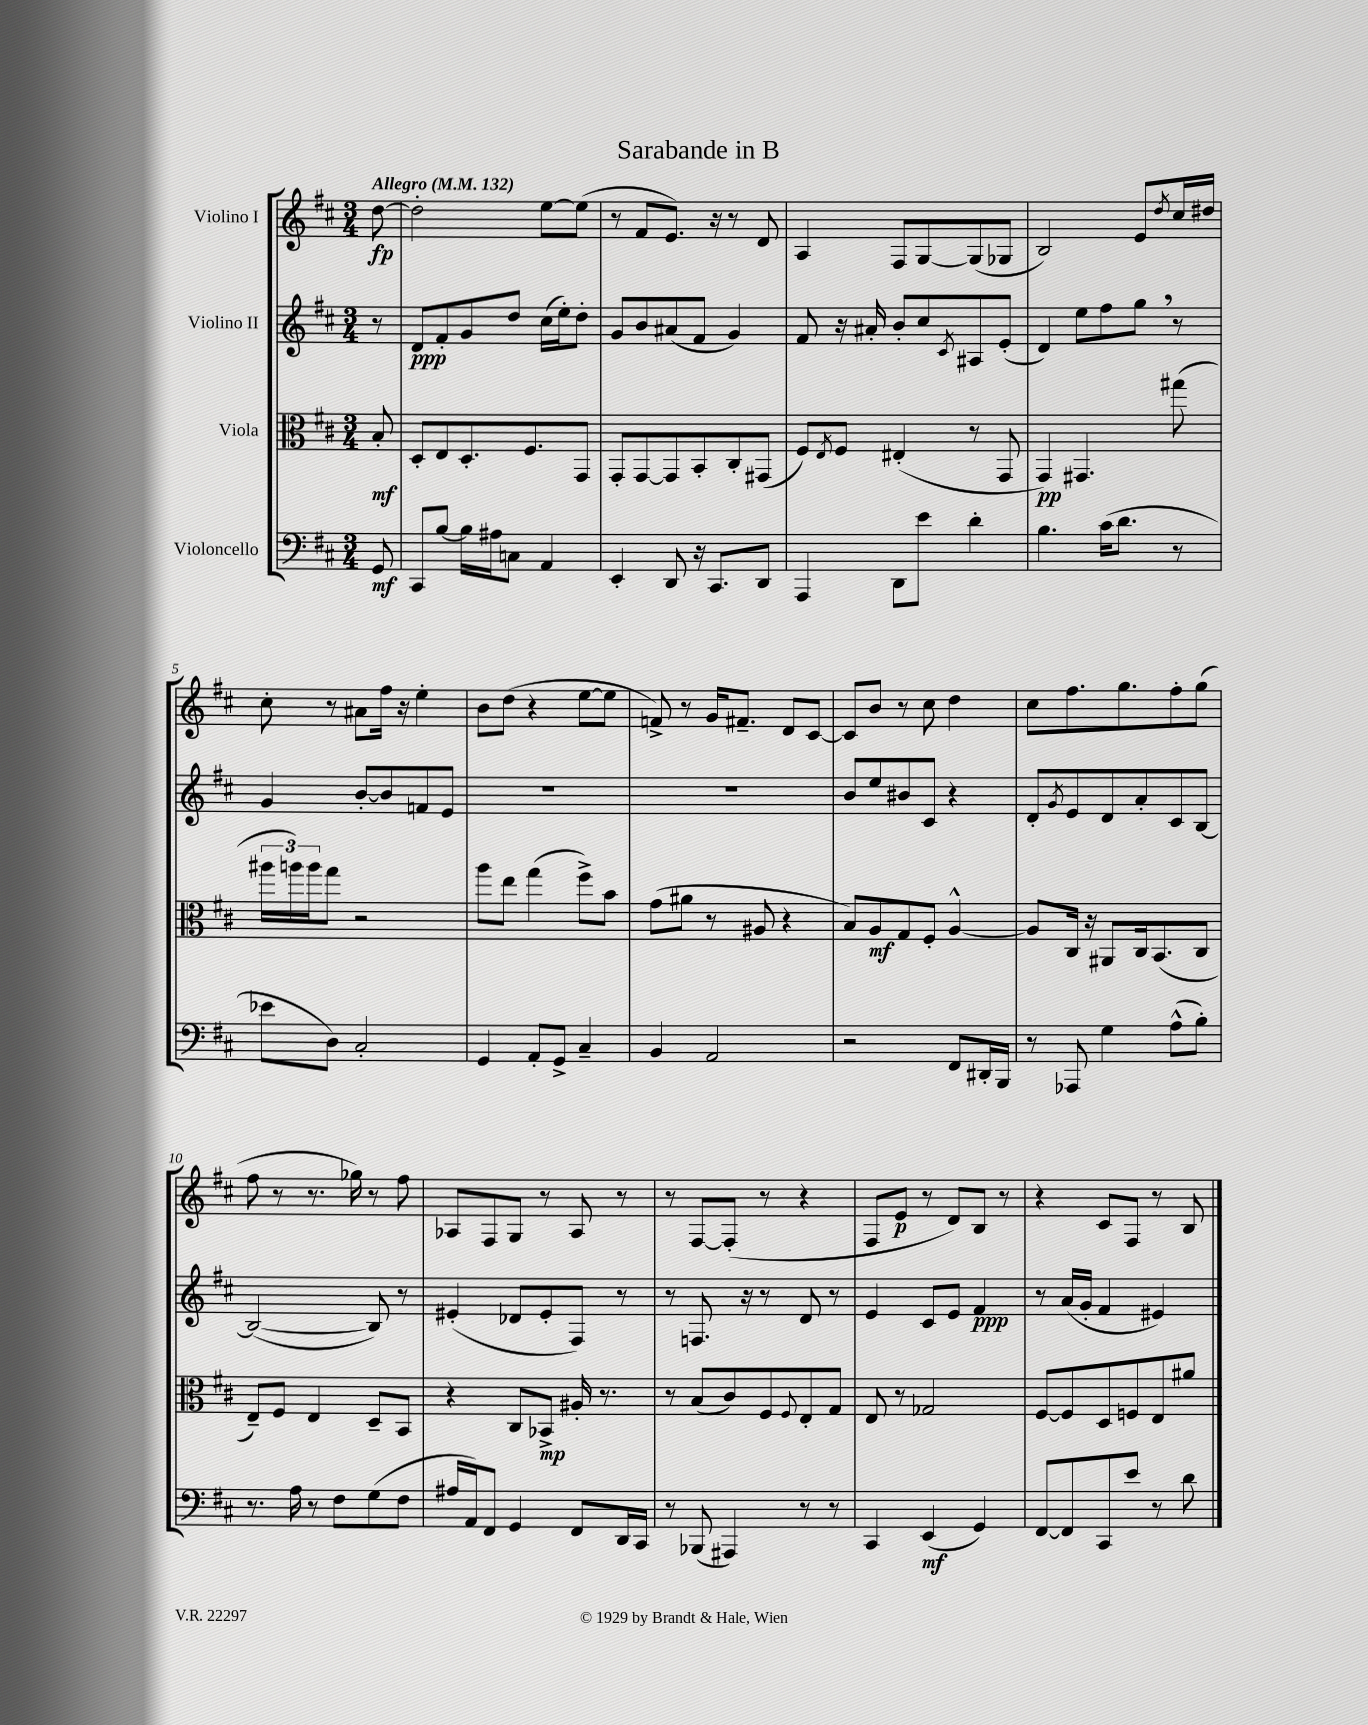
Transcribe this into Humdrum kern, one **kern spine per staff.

**kern	**dynam	**kern	**dynam	**kern	**dynam	**kern	**dynam
*part4	*part4	*part3	*part3	*part2	*part2	*part1	*part1
*staff4	*staff4	*staff3	*staff3	*staff2	*staff2	*staff1	*staff1
*I"Violoncello	*	*I"Viola	*	*I"Violino II	*	*I"Violino I	*
*clefF4	*	*clefC3	*	*clefG2	*	*clefG2	*
*k[f#c#]	*	*k[f#c#]	*	*k[f#c#]	*	*k[f#c#]	*
*M3/4	*	*M3/4	*	*M3/4	*	*M3/4	*
*MM132	*	*MM132	*	*MM132	*	*MM132	*
=	=	=	=	=	=	=	=
!	!	!	!	!	!	!LO:TX:a:B:t=Allegro	!
8GG/	mf	8B'/	mf	8r	.	[8dd\	fp
=1	=1	=1	=1	=1	=1	=1	=1
8CC#/L	.	8D'/L	.	8d/L	ppp	2dd'\]	.
[8B/J	.	8E/	.	8f#'/	.	.	.
16B\LL]	.	8.D'/	.	8g/	.	.	.
16A#X\J	.	.	.	.	.	.	.
8Cn\J	.	.	.	8dd/J	.	.	.
.	.	8.F#/	.	.	.	.	.
4AA/	.	.	.	(16cc#\LL	.	[8ee\L	.
.	.	.	.	16ee'\J)	.	.	.
.	.	8GG/J	.	8dd'\J	.	(8ee\J]	.
=2	=2	=2	=2	=2	=2	=2	=2
4EE'/	.	8GG'/L	.	8g/L	.	8r	.
.	.	[8GG/	.	8b/	.	8f#/L	.
8DD/	.	8GG/]	.	(8a#X/	.	8.e/J)	.
16r	.	8BB'/	.	8f#/J	.	.	.
8.CC#/L	.	.	.	.	.	16r	.
.	.	8C#'/	.	4g/)	.	8r	.
8DD/J	.	(8GG#X/J	.	.	.	8d/	.
=3	=3	=3	=3	=3	=3	=3	=3
4AAA/	.	8F#/L)	.	8f#/	.	4A/	.
.	.	8qE/	.	.	.	.	.
.	.	8F#/J	.	16r	.	.	.
.	.	.	.	16a#X'/	.	.	.
8DD\L	.	(4E#X'/	.	8b'/L	.	8F#/L	.
8e\J	.	.	.	8cc#/	.	[8G/	.
.	.	.	.	8qc#/	.	.	.
4d'\	.	8r	.	8A#X/	.	(8G/]	.
.	.	8GG/	.	(8e'/J	.	8G-X/J	.
=4	=4	=4	=4	=4	=4	=4	=4
4.B\	.	4GG/)	pp	4d/)	.	2B/)	.
.	.	4.GG#X/	.	8ee\L	.	.	.
(16c#\KL	.	.	.	8ff#\	.	.	.
8.d\J	.	.	.	.	.	.	.
.	.	.	.	8gg,\J	.	8e/L	.
.	.	.	.	.	.	8qdd/	.
8r	.	(8gg#X\	.	8r	.	16cc#/L	.
.	.	.	.	.	.	16dd#X/JJ	.
!!LO:LB:g=z
=5	=5	=5	=5	=5	=5	=5	=5
8e-X\L	.	24aa#X\LL	.	4g/	.	8cc#'\	.
.	.	24aan\)	.	.	.	.	.
.	.	24aa\J	.	.	.	.	.
8D\J)	.	8gg\J	.	.	.	8r	.
2C#'/	.	2r	.	[8b'/L	.	8a#X\L	.
.	.	.	.	8b/]	.	16ff#\Jk	.
.	.	.	.	.	.	16r	.
.	.	.	.	8fn/	.	4ee'\	.
.	.	.	.	8e/J	.	.	.
=6	=6	=6	=6	=6	=6	=6	=6
4GG/	.	8aa\L	.	2.r	.	8b\L	.
.	.	8ee\J	.	.	.	(8dd\J	.
8AA'/L	.	(4gg\	.	.	.	4r	.
8GG^/J	.	.	.	.	.	.	.
4C#~/	.	8ff#^\L)	.	.	.	[8ee\L	.
.	.	8b\J	.	.	.	8ee\J]	.
=7	=7	=7	=7	=7	=7	=7	=7
4BB/	.	(8g\L	.	2.r	.	8fn^/)	.
.	.	8a#X\J	.	.	.	8r	.
2AA/	.	8r	.	.	.	16g/KL	.
.	.	.	.	.	.	8.f#X~/J	.
.	.	8A#X/	.	.	.	.	.
.	.	4r	.	.	.	8d/L	.
.	.	.	.	.	.	[8c#/J	.
=8	=8	=8	=8	=8	=8	=8	=8
2r	.	8B/L)	.	8b/L	.	8c#/L]	.
.	.	8A/	mf	8ee/	.	8b/J	.
.	.	8G/	.	8b#X/	.	8r	.
.	.	8F#'/J	.	8c#/J	.	8cc#\	.
8FF#/L	.	[4A^^/	.	4r	.	4dd\	.
16DD#X'/L	.	.	.	.	.	.	.
16BBB/JJ	.	.	.	.	.	.	.
=9	=9	=9	=9	=9	=9	=9	=9
8r	.	8A/L]	.	8d'/L	.	8cc#\L	.
.	.	.	.	8qg/	.	.	.
8AAA-X/	.	16C#/Jk	.	8e/	.	8.ff#\	.
.	.	16r	.	.	.	.	.
4G\	.	8AA#X/L	.	8d/	.	.	.
.	.	.	.	.	.	8.gg\	.
.	.	16C#/k	.	8a'/	.	.	.
.	.	(8.BB/	.	.	.	.	.
(8A^^\L	.	.	.	8c#/	.	8ff#'\	.
8B'\J)	.	8C#/J	.	[8B/J	.	(8gg\J	.
!!LO:LB:g=z
=10	=10	=10	=10	=10	=10	=10	=10
8.r	.	8E~/L)	.	(2B/_	.	8ff#\	.
.	.	8F#/J	.	.	.	8r	.
16A\	.	.	.	.	.	.	.
8r	.	4E/	.	.	.	8.r	.
8F#\L	.	.	.	.	.	.	.
.	.	.	.	.	.	16gg-X\)	.
(8G\	.	8D~/L	.	8B/])	.	8r	.
8F#\J	.	8BB/J	.	8r	.	8ff#\	.
=11	=11	=11	=11	=11	=11	=11	=11
16A#X/LL	.	4r	.	(4e#X'/	.	8A-X/L	.
16AA/J)	.	.	.	.	.	.	.
8FF#/J	.	.	.	.	.	8F#/	.
4GG/	.	8C#/L	.	8d-X/L	.	8G/J	.
.	.	8BB-X^/J	mp	8e#'/	.	8r	.
8FF#/L	.	16A#X'/	.	8F#/J)	.	8A-/	.
.	.	8.r	.	.	.	.	.
16DD/L	.	.	.	8r	.	8r	.
16CC#/JJ	.	.	.	.	.	.	.
=12	=12	=12	=12	=12	=12	=12	=12
8r	.	8r	.	8r	.	8r	.
(8BBB-X/	.	(8B/L	.	8.Fn/	.	[8F#/L	.
4AAA#X/)	.	8c#/)	.	.	.	(8F#'/J]	.
.	.	.	.	16r	.	.	.
.	.	8F#/	.	8r	.	8r	.
.	.	8qqF#/	.	.	.	.	.
8r	.	8E'/	.	8d/	.	4r	.
8r	.	8G/J	.	8r	.	.	.
=13	=13	=13	=13	=13	=13	=13	=13
4CC#/	.	8E/	.	4e/	.	8F#/L	.
.	.	8r	.	.	.	8e/J	p
(4EE/	mf	2G-X/	.	8c#/L	.	8r	.
.	.	.	.	8e/J	.	8d/L)	.
4GG/)	.	.	.	4f#/	ppp	8B/J	.
.	.	.	.	.	.	8r	.
=14	=14	=14	=14	=14	=14	=14	=14
[8FF#/L	.	[8F#/L	.	8r	.	4r	.
8FF#/]	.	8F#/]	.	(16a/LL	.	.	.
.	.	.	.	16g'/JJ	.	.	.
8CC#/	.	8D/	.	4f#/	.	8c#/L	.
8e/J	.	8Fn/	.	.	.	8F#/J	.
8r	.	8E/	.	4e#X/)	.	8r	.
8d\	.	8a#X/J	.	.	.	8B/	.
==	==	==	==	==	==	==	==
*-	*-	*-	*-	*-	*-	*-	*-
